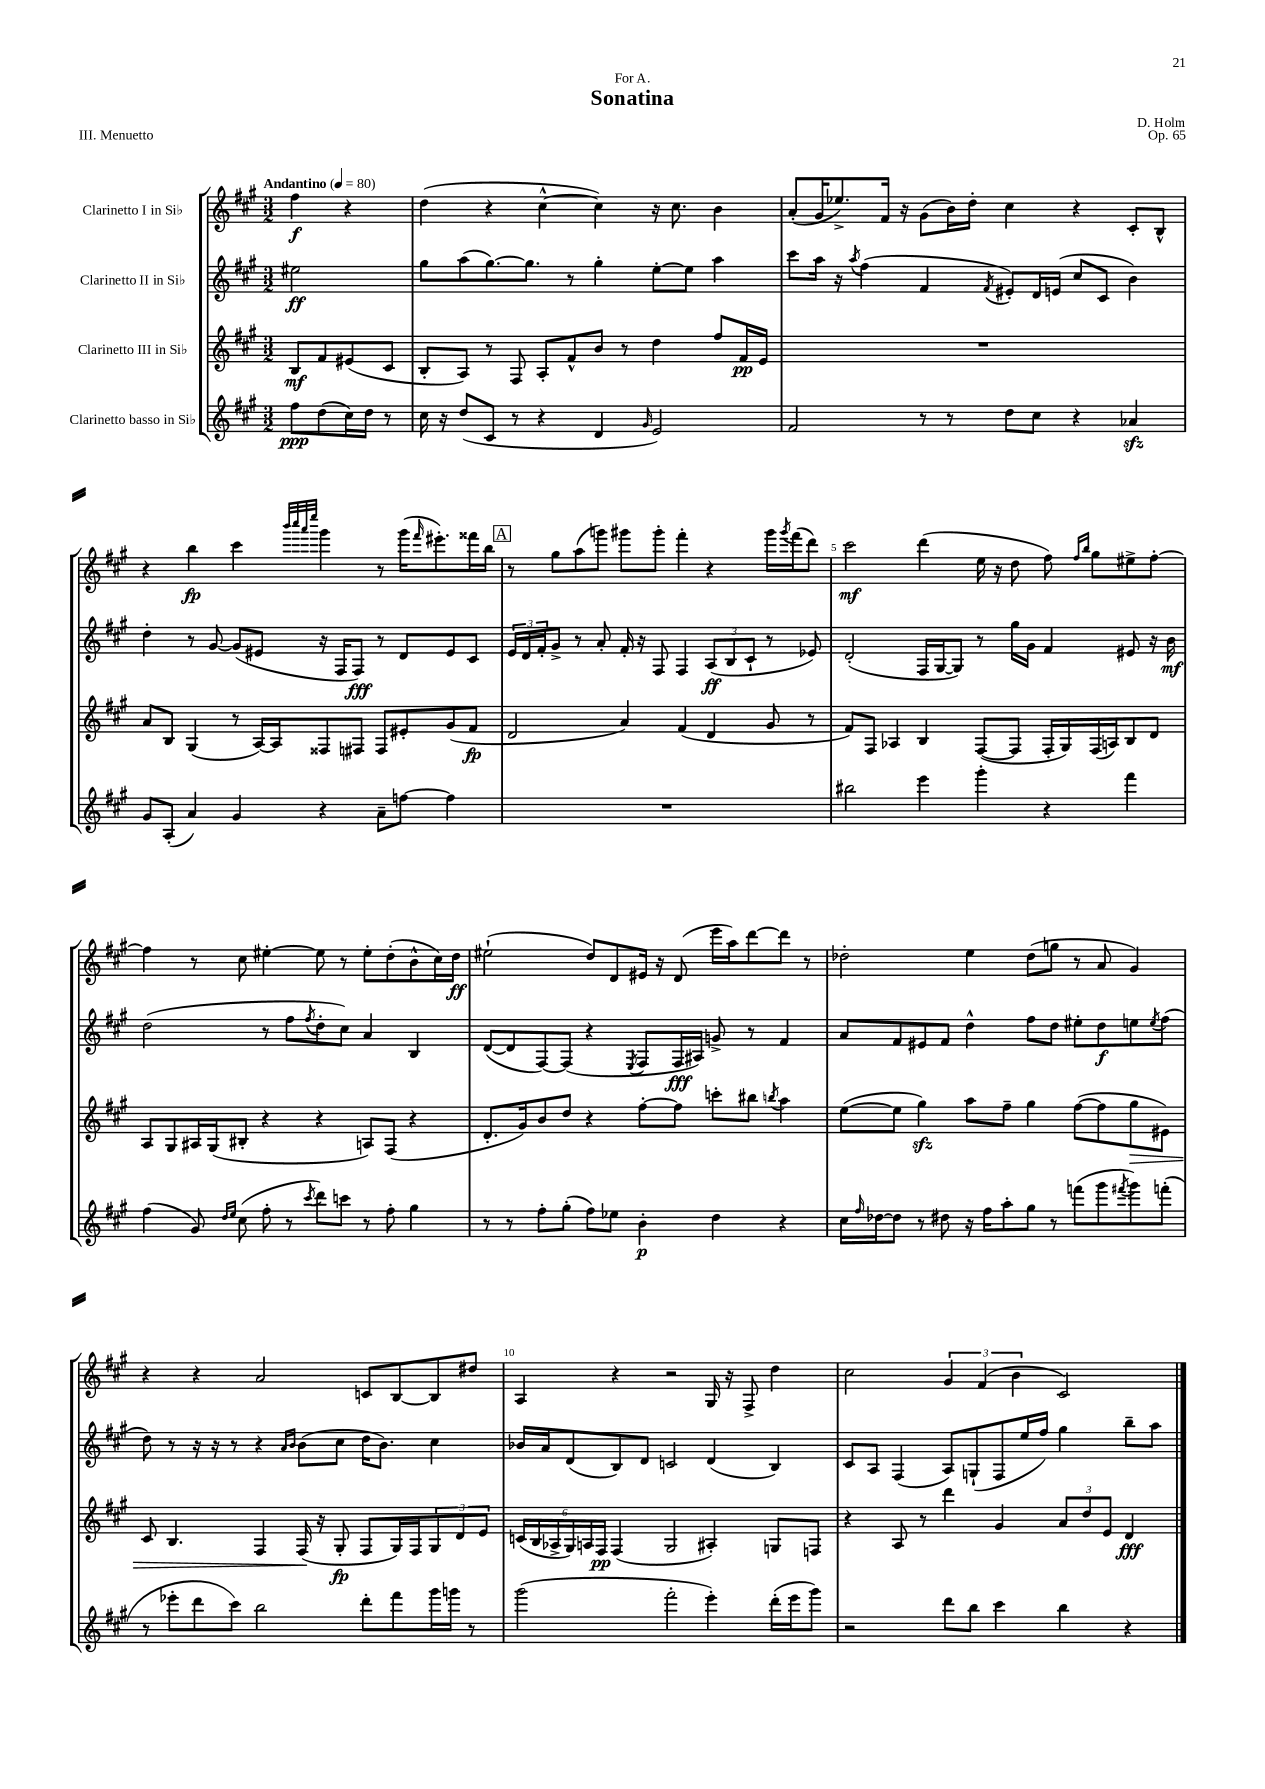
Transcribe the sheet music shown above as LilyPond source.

\header { title = "Sonatina" composer = "D. Holm" dedication = "For A." opus = "Op. 65" piece = "III. Menuetto" }
<<
\new StaffGroup <<
\new Staff = "s0" \with { instrumentName = "Clarinetto I in Sib" } {
    \clef treble \key a \major \numericTimeSignature \time 3/2 \partial 2 \tempo "Andantino" 4 = 80
    fis''4\f r4 |
    d''4( r4 cis''4~-^ cis''4) r16 cis''8. b'4 |
    a'8-.( gis'16 ees''8.->) fis'16 r16 gis'8( b'16) d''16-. cis''4 r4 cis'8-. b8-^ |
    r4 b''4\fp cis'''4 \grace { b'''32 cis''''32 a'''32 e''''32 } gis'''4 r8 gis'''16( \grace { fis'''16 } eis'''8.-.) fisis'''16 b''16 |
    \mark \markup { \box "A" } r8 gis''8 a''8( g'''8) gis'''8 gis'''8-. fis'''4-. r4 gis'''16 \acciaccatura { gis'''8 } fis'''16( d'''8) |
    cis'''2\mf d'''4( e''16 r16 d''8 fis''8) \grace { fis''16 b''16 } gis''8 eis''8-> fis''8~-. |
    fis''4 r8 cis''8 eis''4~-. eis''8 r8 eis''8-. d''8-.( b'8-^ cis''16) d''16\ff |
    eis''2-!( d''8) d'8 eis'16 r16 d'8( e'''16 a''16) d'''8~ d'''8 r8 |
    des''2-. e''4 des''8( g''8 r8 a'8 gis'4) |
    r4 r4 a'2 c'8 b8~ b8 dis''8 |
    a4 r4 r2 gis16 r16 fis8-> d''4 |
    cis''2 \tuplet 3/2 { gis'4 fis'4( b'4 } cis'2) \bar "|." |
}
\new Staff = "s1" \with { instrumentName = "Clarinetto II in Sib" } {
    \clef treble \key a \major \numericTimeSignature \time 3/2 \partial 2
    eis''2\ff |
    gis''8 a''8( gis''8.~) gis''8. r8 gis''4-. e''8~-. e''8 a''4 |
    cis'''8 a''16 r16 \acciaccatura { a''8 } fis''4( fis'4 \acciaccatura { fis'8 } eis'8-.) d'16 e'16( cis''8 cis'8 b'4) |
    d''4-. r8 gis'8~ gis'8( eis'8 r16 fis16 fis8\fff) r8 d'8 eis'8 cis'8 |
    \mark \markup { \box "A" } \tuplet 3/2 { e'16 d'16 fis'16-. } gis'8-> r8 a'8-. fis'16-. r16 fis8 fis4 \tuplet 3/2 { a8\ff( b8 cis'8-! } r8 ees'8) |
    d'2-.( fis16 gis16~ gis8) r8 gis''16 gis'16 fis'4 eis'8 r16 b'16\mf |
    d''2( r8 fis''8 \acciaccatura { fis''8 } d''8-. cis''8) a'4 b4 |
    d'8~( d'8 fis8~) fis8( r4 \acciaccatura { e8 } fis8 fis16\fff ais16) g'8-> r8 fis'4 |
    a'8 fis'8 eis'8 fis'8 d''4-^ fis''8 d''8 eis''8-. d''8\f e''8 \acciaccatura { e''8 } fis''8( |
    d''8) r8 r16 r16 r8 r4 \grace { a'16 b'16 } b'8( cis''8 d''16 b'8.) cis''4 |
    bes'16 a'16 d'8( b8) d'8 c'2 d'4( b4) |
    cis'8 a8 fis4( a8) g8-!( fis8 e''16 fis''16) gis''4 b''8-- a''8 \bar "|." |
}
\new Staff = "s2" \with { instrumentName = "Clarinetto III in Sib" } {
    \clef treble \key a \major \numericTimeSignature \time 3/2 \partial 2
    b8\mf fis'8 eis'8( cis'8 |
    b8-. a8) r8 fis8 a8-. fis'8-^ b'8 r8 d''4 fis''8 fis'16\pp e'16 |
    R1. |
    a'8 b8 gis4( r8 a16~) a16 fisis8 fis8 fis8 eis'8-. gis'8( fis'8\fp |
    \mark \markup { \box "A" } d'2 a'4) fis'4( d'4 gis'8 r8 |
    fis'8) fis8 aes4 b4 fis8~( fis8 fis16-. gis16) fis16( a16) b8 d'8 |
    a8 gis8 ais16 gis16( bis8-. r4 r4 a8) fis8( r4 |
    d'8.-. gis'16) b'8 d''8 r4 fis''8~-. fis''8 c'''8-. bis''8 \acciaccatura { b''8 } a''4 |
    e''8~( e''8 gis''4\sfz) a''8 fis''8-- gis''4 fis''8~( fis''8 gis''8\> eis'8) |
    cis'8 b4. fis4 fis16\!( r16 gis8-.\fp fis8 gis16) fis16 \tuplet 3/2 { gis8 d'8 e'8 } |
    \tuplet 6/4 { c'16( b16 aes16-> gis16) a16 fis16\pp } fis4( gis2 ais4-.) g8 f8 |
    r4 a8 r8 d'''4 gis'4 \tuplet 3/2 { a'8 d''8 e'8 } d'4\fff \bar "|." |
}
\new Staff = "s3" \with { instrumentName = "Clarinetto basso in Sib" } {
    \clef treble \key a \major \numericTimeSignature \time 3/2 \partial 2
    fis''8\ppp d''8( cis''16) d''16 r8 |
    cis''16 r16 d''8( cis'8 r8 r4 d'4 \grace { gis'16 } e'2) |
    fis'2 r8 r8 d''8 cis''8 r4 aes'4\sfz |
    gis'8 a8-.( a'4) gis'4 r4 a'8-- f''8~ f''4 |
    \mark \markup { \box "A" } R1. |
    bis''2 e'''4 gis'''4-. r4 fis'''4 |
    fis''4( gis'8) \grace { d''16 e''16 } cis''8( fis''8-. r8 \acciaccatura { cis'''8 } d'''8) c'''8 r8 fis''8-. gis''4 |
    r8 r8 fis''8-. gis''8-.( fis''8) ees''8 b'4-.\p d''4 r4 |
    cis''16 \grace { fis''16 } des''16~ des''8 r8 dis''8 r16 fis''16 a''8-. gis''8 r8 f'''8( gis'''8 \acciaccatura { fis'''8 } gis'''8) f'''8-.( |
    r8 ees'''8-. d'''8 cis'''8) b''2 d'''8-. fis'''8 gis'''16 g'''16 r8 |
    gis'''2( fis'''2-. e'''4-.) d'''16-.( e'''16 gis'''8) |
    r2 d'''8 b''8 cis'''4 b''4 r4 \bar "|." |
}
>>
>>
\layout { \context { \Score \override BarNumber.break-visibility = ##(#f #t #t) barNumberVisibility = #(every-nth-bar-number-visible 5) } }
